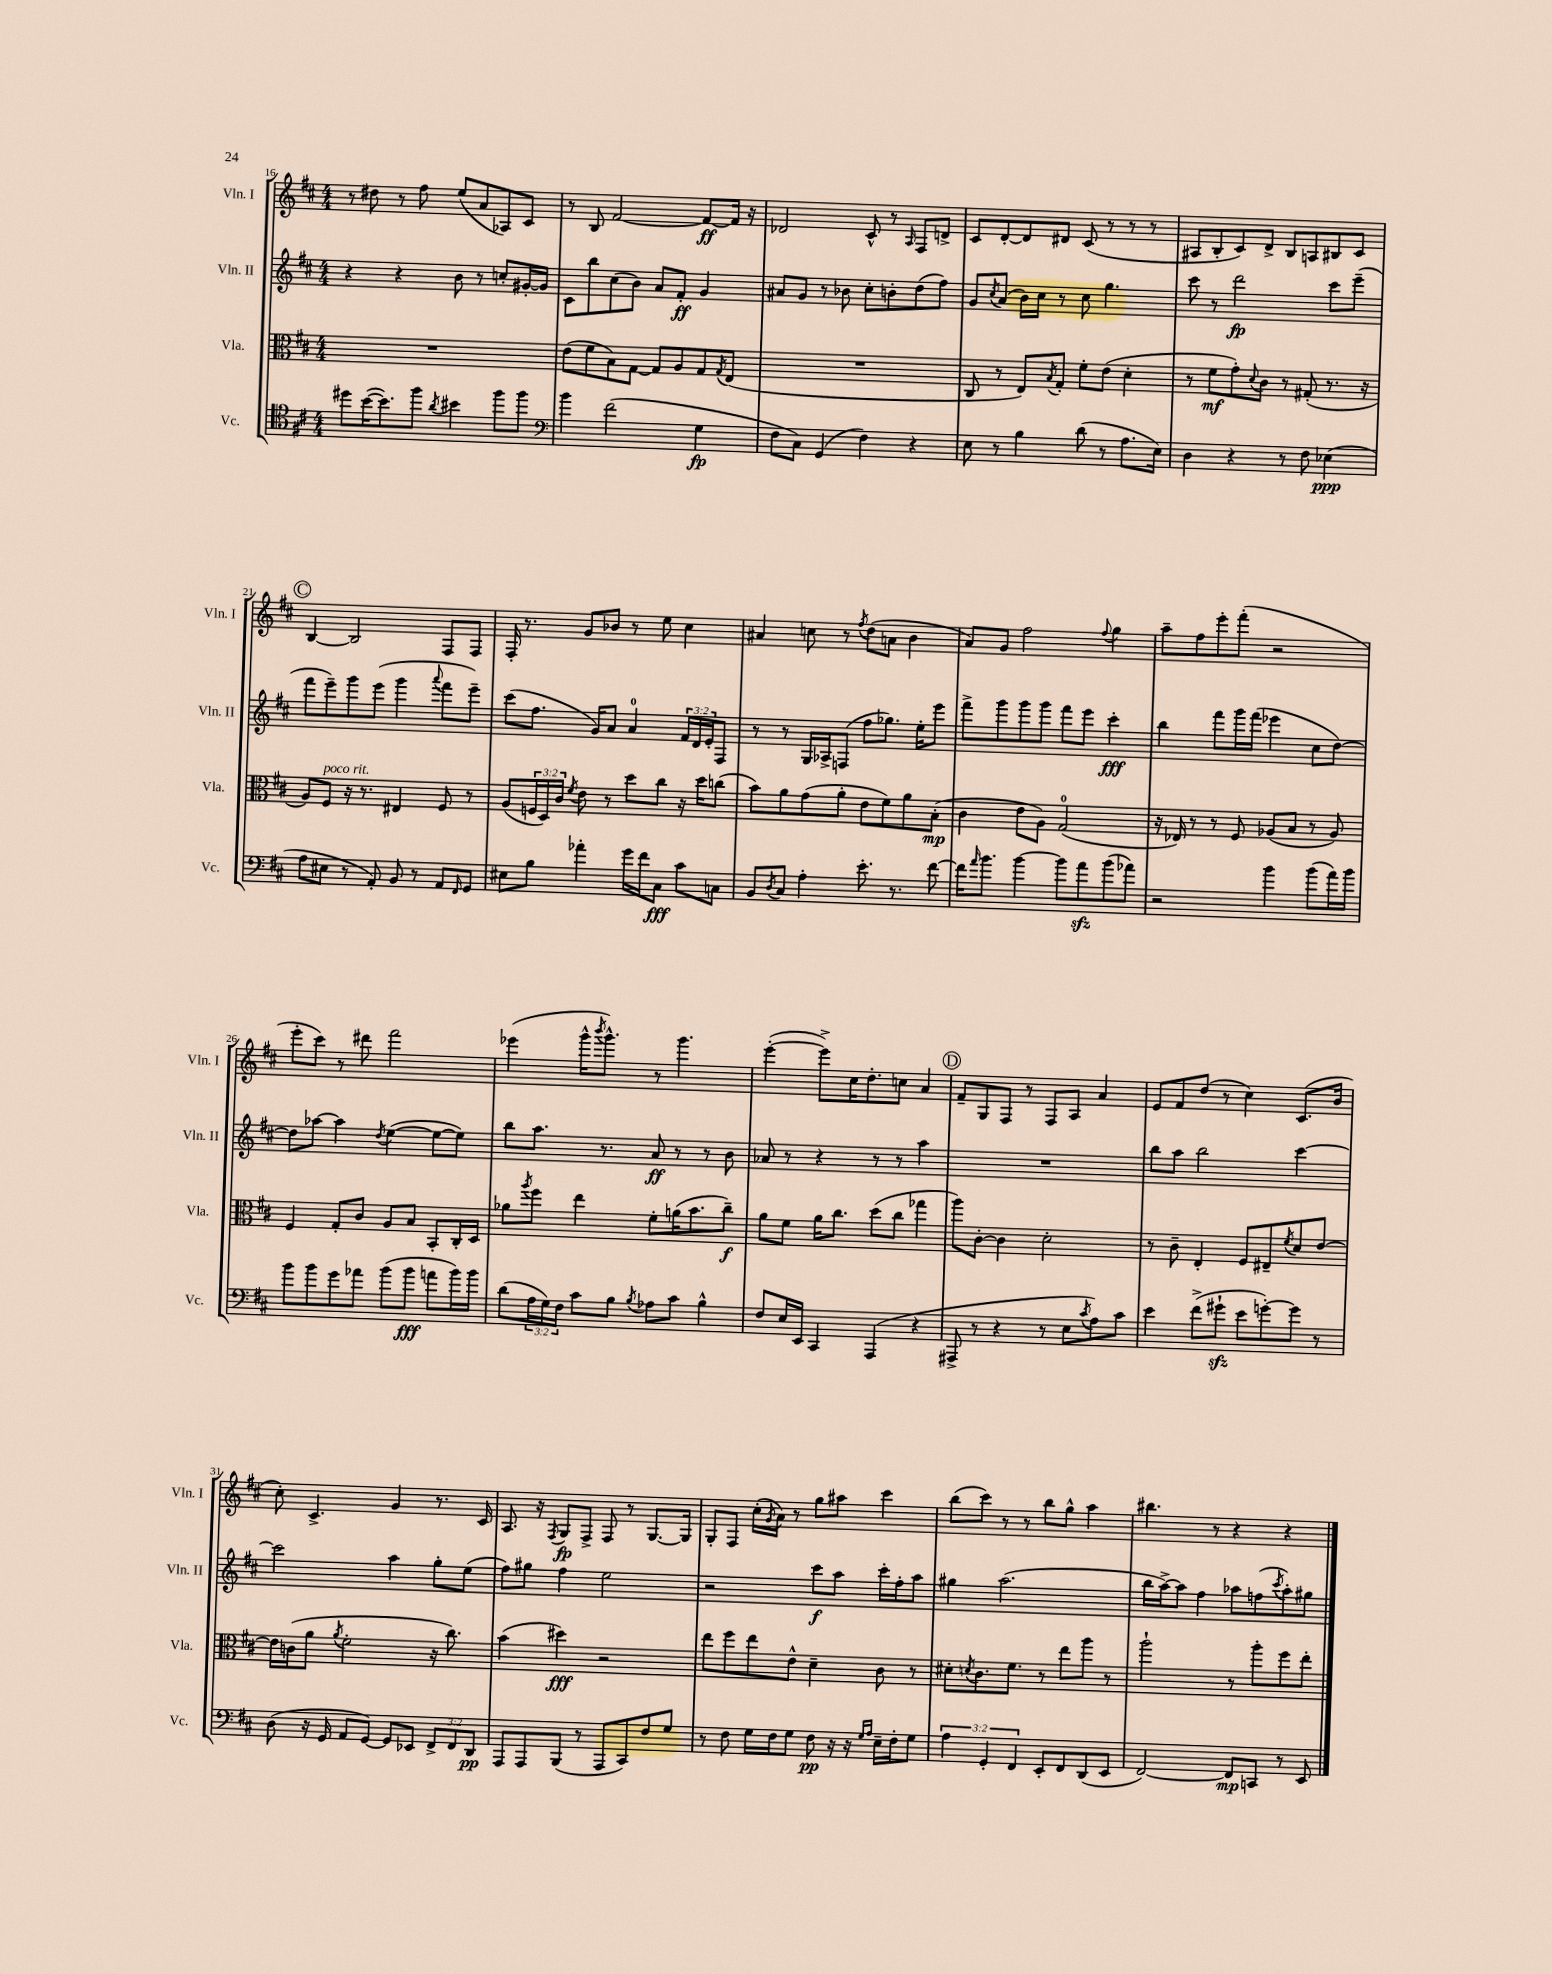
<<
\new StaffGroup <<
\new Staff = "s0" \with { instrumentName = "Vln. I" shortInstrumentName = "Vln. I" } {
    \clef treble \key d \major \numericTimeSignature \time 4/4
    r8 dis''8 r8 fis''8 e''8( a'8 aes8) cis'8 |
    r8 b8 fis'2~ fis'8~\ff fis'16 r16 |
    des'2 cis'8-^ r8 \grace { a16 } fis8 d'8-> |
    cis'8 d'8~-. d'8 dis'8 cis'8( r8 r8 r8 |
    ais8 b8-. cis'8) d'8-> b8 a8 bis8 cis'8 |
    \mark \markup { \circle "C" } b4~ b2 fis8 fis8 |
    fis16-. r8. g'8 bes'8 r8 e''8 cis''4 |
    ais'4 c''8 r8 \acciaccatura { fis''8 } d''8( a'8 b'4 |
    a'8) g'8 fis''2 \appoggiatura { fis''8 } g''4 |
    a''8-- fis''8 e'''8-. fis'''8-.( r2 |
    e'''8-. cis'''8) r8 dis'''8 fis'''2 |
    ees'''4( g'''16-^ \acciaccatura { b'''8 } g'''8.-^) r8 g'''4. |
    e'''4~-.( e'''8->) cis''16 d''8.-. c''8 a'4 |
    \mark \markup { \circle "D" } fis'8-- g8 fis8 r8 fis8 a8 a'4 |
    e'8 fis'8 d''8( r8 cis''4) cis'8.( b'16 |
    cis''8-.) cis'4.-> g'4 r8. cis'16 |
    a8. r16 \acciaccatura { fis8 } g8\fp fis8-> fis8 r8 g8.~ g16 |
    g8-. fis8 cis''16-.( \acciaccatura { g'8 } a'16) r8 g''8 ais''8 cis'''4 |
    b''8( cis'''8) r8 r8 b''8 g''8-^ a''4 |
    bis''4. r8 r4 r4 \bar "|." |
}
\new Staff = "s1" \with { instrumentName = "Vln. II" shortInstrumentName = "Vln. II" } {
    \clef treble \key d \major \numericTimeSignature \time 4/4 \override Staff.TupletNumber.text = #tuplet-number::calc-fraction-text
    r4 r4 b'8 r8 c''8-. gis'16~-. gis'16 |
    cis'8 b''8 cis''8( b'8) a'8 fis'8-.\ff g'4 |
    ais'8 g'8 r8 bes'8 cis''8-. b'8-. d''8( fis''8) |
    g'8 \acciaccatura { cis''8 } a'8( b'16) cis''16 r8 cis''8 g''4. |
    cis'''8 r8 d'''2\fp cis'''8 e'''8--( |
    \mark \markup { \circle "C" } fis'''8 e'''8--) g'''8 e'''8( g'''4 \appoggiatura { a'''8 } fis'''8 e'''8--) |
    cis'''8( fis''8. g'16) a'8 a'4-0 \tuplet 3/2 { fis'16 d'16 e'16-. } fis8 |
    r8 r8 g16 aes16-> f8( fis''8 ges''8.) e''16-. e'''8 |
    fis'''8-> g'''8 g'''8 g'''8 fis'''8 e'''8 cis'''4-.\fff |
    b''4 fis'''8 g'''16 fis'''16( ees'''4 cis''8 d''8~) |
    d''8 aes''8~ aes''4 \acciaccatura { d''8 } e''4~( e''8~ e''8) |
    b''8 a''8. r8. a'8\ff r8 r8 b'8 |
    aes'8 r8 r4 r8 r8 a''4 |
    \mark \markup { \circle "D" } R1 |
    b''8 a''8 b''2 cis'''4~ |
    cis'''2 a''4 g''8-. e''8( |
    fis''8) gis''8 fis''4 e''2 |
    r2 cis'''8\f a''8 cis'''16-. fis''16-. a''8 |
    gis''4 a''2.( |
    b''16 a''16~->) a''8 fis''4 aes''8 f''8( \acciaccatura { cis'''8 } aes''8-.) gis''8 \bar "|." |
}
\new Staff = "s2" \with { instrumentName = "Vla." shortInstrumentName = "Vla." } {
    \clef alto \key d \major \numericTimeSignature \time 4/4 \override Staff.TupletNumber.text = #tuplet-number::calc-fraction-text
    R1 |
    e'8( fis'8 b8) g8~ g8 a8 g8 \acciaccatura { g8 } e8( |
    R1 |
    cis8 r8 e8) \acciaccatura { b8 } g8-. fis'8-. e'8( d'4-. |
    r8 fis'8\mf g'8-.) \appoggiatura { d'8 } cis'8 r8 gis8-.( r8. r16 |
    \mark \markup { \circle "C" } a8) fis8^\markup { \italic "poco rit." } r16 r8. eis4 fis8 r8 |
    a8( \tuplet 3/2 { f16 d16) cis'16 } \acciaccatura { fis'8 } e'8 r8 d''8 cis''8 r16 d''16 c''8( |
    b'8) a'8 g'8( a'8-. e'8 fis'8) a'8 b8-.\mp( |
    cis'4 e'8 a8) g2-0( |
    r16 ees16) r8 r8 fis8 aes8( b8 r8 aes8) |
    fis4 g8-. cis'8 a8 b8 b,8-. cis16-. d16 |
    aes'8 \acciaccatura { a''8 } fis''8 e''4 fis'8-. a'16( b'8. cis''8--\f) |
    a'8 fis'8 a'16 cis''8. d''8( cis''8 ges''4 |
    \mark \markup { \circle "D" } a''8) cis'8~-. cis'4 d'2-. |
    r8 cis'8-- e4-. fis8 eis8-- \acciaccatura { fis'8 } d'8 e'8~ |
    e'16 c'16( a'8 \acciaccatura { a'8 } fis'2-. r16 cis''8.) |
    b'4( dis''4\fff) r2 |
    e''8 fis''8 e''8 e'8-^ d'4-- cis'8 r8 |
    dis'8-. \acciaccatura { d'8 } cis'8. fis'8. r8 e''8 a''8 r8 |
    a''2-! r8 a''8-. fis''8 e''8-. \bar "|." |
}
\new Staff = "s3" \with { instrumentName = "Vc." shortInstrumentName = "Vc." } {
    \clef tenor \key d \major \numericTimeSignature \time 4/4 \override Staff.TupletNumber.text = #tuplet-number::calc-fraction-text
    dis''8 b'16~( b'8.) fis''8 \acciaccatura { a'8 } bis'4 fis''8 fis''8 |
    \clef bass b'4 fis'2( g4\fp |
    fis8 cis8) g,4( fis4) r4 |
    e8 r8 b4 d'8( r8 a8. e16) |
    d4 r4 r8 fis8 ees4\ppp( |
    \mark \markup { \circle "C" } a8 eis8 r8 a,8-.) b,8 r8 a,8 \grace { fis,16 } g,8 |
    eis8 b8 aes'4-. g'16 fis'16 cis8\fff cis'8 c8 |
    b,8 \acciaccatura { d8 } cis8 a4-. e'8.-. r8. fis'8~ |
    fis'16 \grace { a'16 } b'8. b'4~ b'8 a'8\sfz b'8( aes'8) |
    r2 b'4 b'8( a'16) b'16 |
    b'8 b'8 g'8 aes'8 b'8( b'8\fff a'8 b'16) b'16 |
    d'8( \tuplet 3/2 { a16 g16) fis16 } cis'8 b8 \acciaccatura { b8 } aes8 cis'8 b4-^ |
    fis8 e16 e,16 cis,4 a,,4( r4 |
    \mark \markup { \circle "D" } ais,,8-> r8 r4 r8 e8 \acciaccatura { cis'8 } a8) cis'8 |
    e'4 fis'8->( gis'8-!\sfz e'8 g'8~-.) g'8 r8 |
    d8( r16 g,16 a,8 g,8~) g,8 ees,8 \tuplet 3/2 { fis,8-> fis,8 d,8\pp } |
    a,,8 a,,8 b,,8( r8 a,,8 cis,8) fis8 g8 |
    r8 fis8 g16 fis16 g8 fis8\pp r16 r16 \grace { g16 a16 } e16-- fis16-. g8 |
    \tuplet 3/2 { a4 g,4-. fis,4 } e,8-. fis,8 d,8( e,8 |
    fis,2~) fis,8\mp c,8 r8 e,8 \bar "|." |
}
>>
>>
\layout { \context { \Score currentBarNumber = #16 } }
